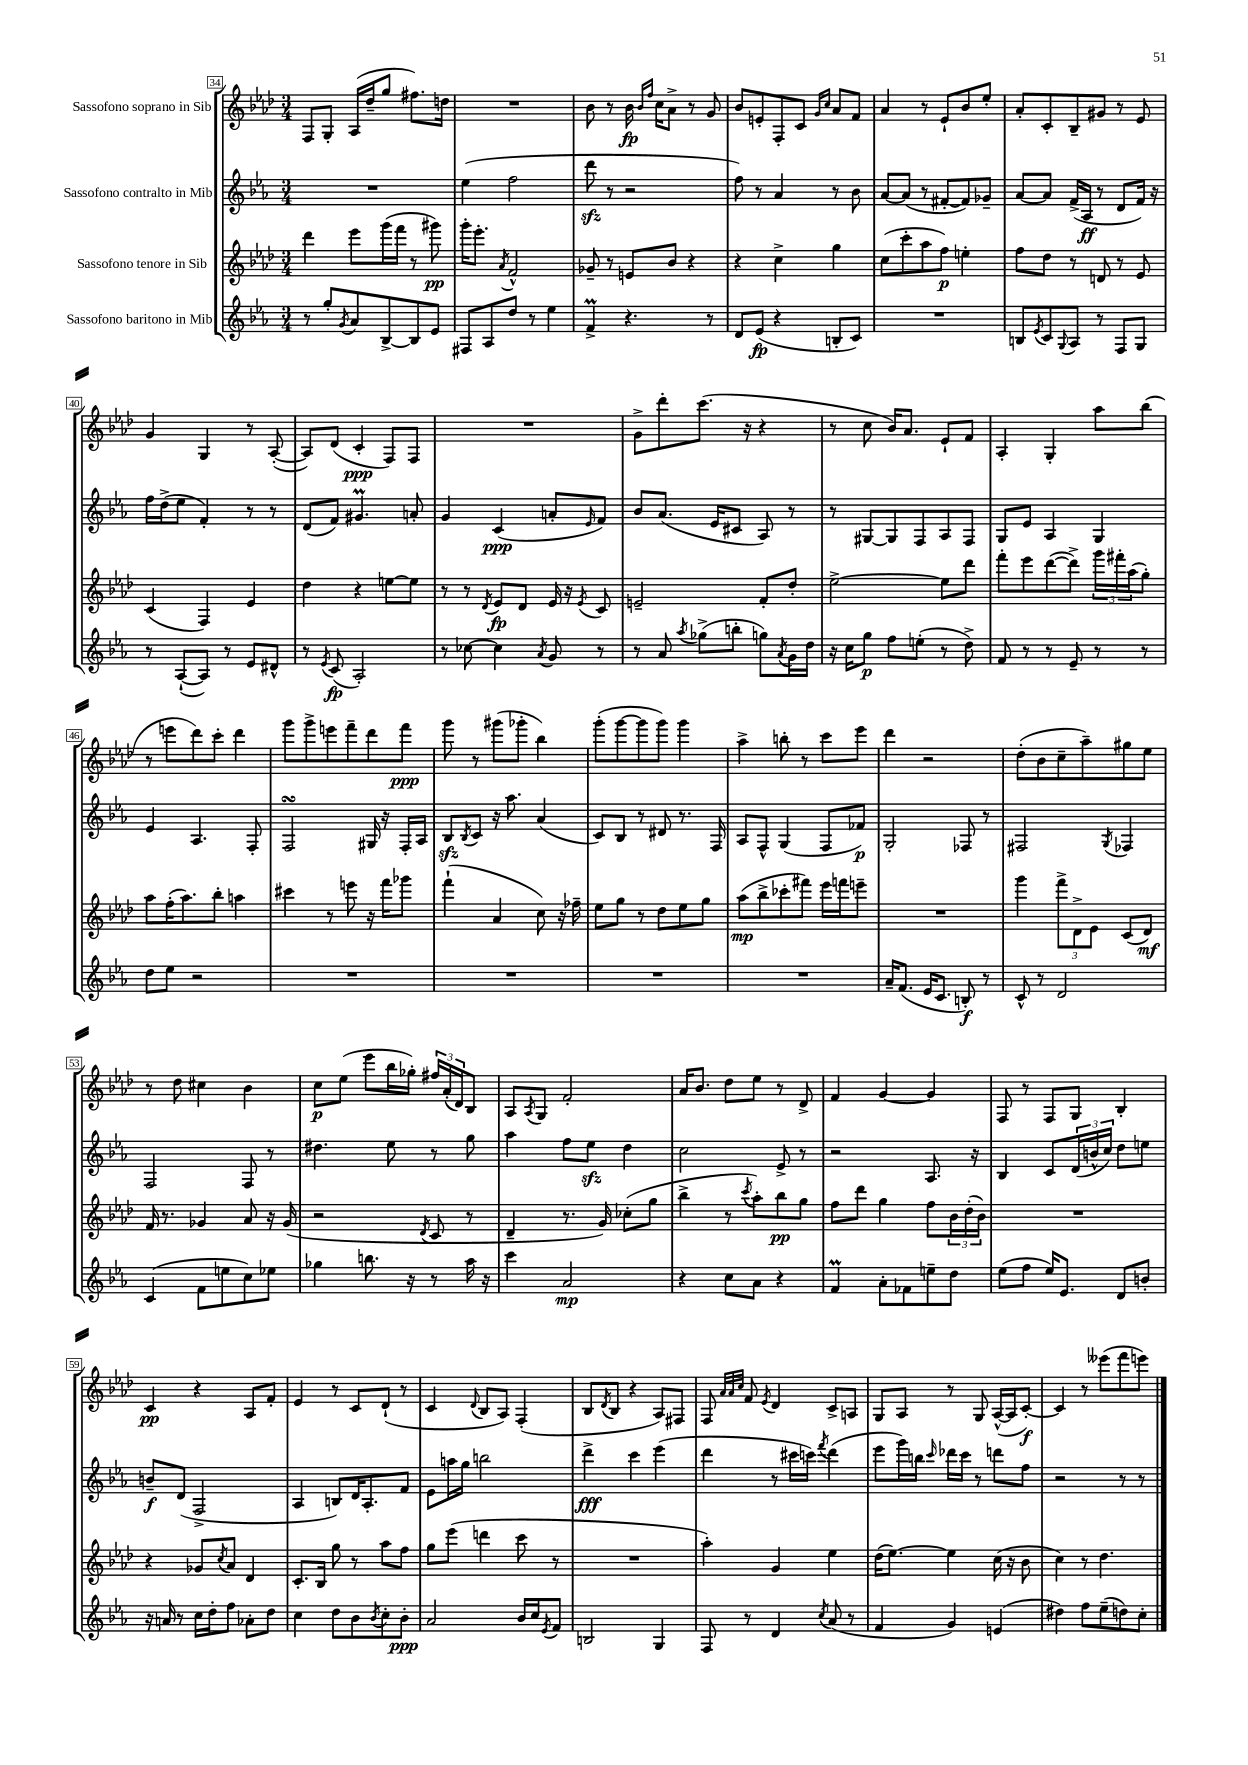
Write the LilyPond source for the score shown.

<<
\new StaffGroup <<
\new Staff = "s0" \with { instrumentName = "Sassofono soprano in Sib" } {
    \clef treble \key aes \major \numericTimeSignature \time 3/4
    f8 g8-. aes16( des''16-- g''8 fis''8.) d''16 |
    R2. |
    bes'8 r8 bes'16\fp \grace { bes'16 f''16 } c''16 aes'8-> r8 g'8 |
    bes'8 e'8-. f8-. c'8 \grace { g'16 c''16 } aes'8 f'8 |
    aes'4 r8 ees'8-! bes'8 ees''8-. |
    aes'8-. c'8-. bes8-- gis'8 r8 ees'8 |
    g'4 g4 r8 aes8~-.( |
    aes8) des'8( c'4-.\ppp f8) f8 |
    R2. |
    g'8-> des'''8-. c'''8.( r16 r4 |
    r8 c''8 bes'16) aes'8. ees'8-! f'8 |
    aes4-. g4-. aes''8 bes''8( |
    r8 e'''8 des'''8) c'''8-. des'''4 |
    g'''8 g'''8-> e'''8 f'''8-- des'''8 f'''8\ppp |
    g'''8 r8 gis'''8( ges'''8-. bes''4) |
    g'''8-.( g'''8~ g'''8 g'''8) g'''4 |
    aes''4-> b''8-. r8 c'''8 ees'''8 |
    des'''4 r2 |
    des''8-.( bes'8 c''8-- aes''8--) gis''8 ees''8 |
    r8 des''8 cis''4 bes'4 |
    c''8\p ees''8( ees'''8 bes''16 ges''16-.) \tuplet 3/2 { fis''16 aes'16-.( des'16) } bes8 |
    aes8 \acciaccatura { aes8 } g8 f'2-. |
    aes'16 bes'8. des''8 ees''8 r8 des'8-> |
    f'4 g'4~ g'4 |
    f8 r8 f8 g8 bes4-. |
    c'4\pp r4 aes8 f'8-. |
    ees'4 r8 c'8 des'8-!( r8 |
    c'4 \appoggiatura { des'8 } bes8 aes8) f4-.( |
    bes8 \acciaccatura { des'8 } bes8 r4 aes8) fis8 |
    f8 \grace { aes'32 aes'32 c''32 } f'8 \acciaccatura { ees'8 } des'4 c'8-> a8 |
    g8 aes8 r8 g8 aes16~-^( aes16 c'8~-.\f) |
    c'4 r8 eeses'''8( f'''8 e'''8) \bar "|." |
}
\new Staff = "s1" \with { instrumentName = "Sassofono contralto in Mib" } {
    \clef treble \key ees \major \numericTimeSignature \time 3/4
    R2. |
    ees''4( f''2 |
    d'''8\sfz r8 r2 |
    f''8) r8 aes'4 r8 bes'8 |
    aes'8~ aes'8( r8 fis'8~-. fis'8) ges'8-- |
    aes'8~ aes'8 f'16->( aes16\ff r8 d'8 f'16) r16 |
    f''16 d''16->( ees''8 f'4-.) r8 r8 |
    d'8( f'8) gis'4.\prall a'8-. |
    g'4 c'4\ppp( a'8-. \grace { ees'16 } f'8) |
    bes'8 aes'8.( ees'16 cis'8 aes8) r8 |
    r8 gis8~ gis8 f8 aes8 f8 |
    g8 ees'8 aes4 g4 |
    ees'4 aes4. f8-. |
    f2\turn gis16 r16 f16-. aes16 |
    bes8\sfz \acciaccatura { bes8 } c'8 r16 aes''8. aes'4( |
    c'8) bes8 r8 dis'8 r8. f16 |
    aes8 f8-^ g4( f8 fes'8\p) |
    g2-. fes8 r8 |
    fis2 \acciaccatura { g8 } fes4 |
    f2 f8 r8 |
    dis''4. ees''8 r8 g''8 |
    aes''4 f''8 ees''8\sfz d''4 |
    c''2 ees'8-> r8 |
    r2 aes8. r16 |
    bes4 c'8 \tuplet 3/2 { d'16( b'16-^ c''16) } d''8 e''8 |
    b'8--\f d'8( f2-> |
    aes4 b8) d'16 aes8.-. f'8 |
    ees'8 a''16 g''16 b''2 |
    d'''4->\fff c'''4 ees'''4( |
    d'''4 r8 cis'''16 c'''16) \acciaccatura { f'''8 } d'''4( |
    ees'''8 g'''16) b''16 \grace { c'''16 } des'''16 c'''16 r8 d'''8 f''8 |
    r2 r8 r8 \bar "|." |
}
\new Staff = "s2" \with { instrumentName = "Sassofono tenore in Sib" } {
    \clef treble \key aes \major \numericTimeSignature \time 3/4
    des'''4 ees'''8 g'''16( f'''16 r8 gis'''8\pp) |
    g'''16-. ees'''8.-. \acciaccatura { aes'8 } f'2-^ |
    ges'8-- r8 e'8 bes'8 r4 |
    r4 c''4-> g''4 |
    c''8( c'''8-. aes''8 f''8\p) e''4-. |
    f''8 des''8 r8 d'8 r8 ees'8 |
    c'4( f4) ees'4 |
    des''4 r4 e''8~ e''8 |
    r8 r8 \acciaccatura { des'8 } ees'8\fp des'8 ees'16 r16 \acciaccatura { ees'8 } c'8 |
    e'2-- f'8-. des''8-. |
    ees''2~-> ees''8 des'''8 |
    f'''8-. ees'''8 des'''8~( des'''8->) \tuplet 3/2 { g'''16 fis'''16-. aes''16( } g''8-.) |
    aes''8 f''16-.( aes''8.) bes''8-. a''4 |
    cis'''4 r8 e'''8 r16 f'''16 ges'''8 |
    f'''4-!( aes'4 c''8) r16 fes''16-- |
    ees''8 g''8 r8 des''8 ees''8 g''8 |
    aes''8\mp( bes''8-> ces'''8-. fis'''8) ees'''16 f'''16 e'''8-- |
    R2. |
    g'''4 \tuplet 3/2 { f'''8-> des'8-> ees'8 } c'8( des'8\mf) |
    f'16 r8. ges'4 aes'8 r16 ges'16( |
    r2 \acciaccatura { des'8 } c'8 r8 |
    des'4-- r8. g'16) ces''8-.( g''8 |
    bes''4-> r8 \acciaccatura { c'''8 } aes''8-.) bes''8\pp g''8 |
    f''8 des'''8 g''4 f''8 \tuplet 3/2 { bes'16 des''16-.( bes'16) } |
    R2. |
    r4 ges'8 \acciaccatura { c''8 } aes'8 des'4 |
    c'8.-. bes16 g''8 r8 aes''8 f''8 |
    g''8 ees'''8( d'''4 c'''8 r8 |
    R2. |
    aes''4-.) g'4 ees''4 |
    des''16( ees''8.~) ees''4 c''16( r16 bes'8 |
    c''4) r8 des''4. \bar "|." |
}
\new Staff = "s3" \with { instrumentName = "Sassofono baritono in Mib" } {
    \clef treble \key ees \major \numericTimeSignature \time 3/4
    r8 g''8-. \acciaccatura { g'8 } aes'8 bes8~-> bes8 ees'8 |
    fis8 aes8 d''8 r8 ees''4 |
    f'4->\prall r4. r8 |
    d'8 ees'8\fp( r4 b8-. c'8) |
    R2. |
    b8 \acciaccatura { ees'8 } c'8 \appoggiatura { g8 } aes8 r8 f8 g8 |
    r8 aes8~-!( aes8) r8 ees'8 dis'8-^ |
    r8 \acciaccatura { ees'8 } c'8\fp( aes2-.) |
    r8 ces''8~ ces''4 \acciaccatura { aes'8 } g'8 r8 |
    r8 aes'8 \acciaccatura { aes''8 } ges''8->( b''8-. g''8) \acciaccatura { aes'8 } g'16 d''16 |
    r16 c''16 g''8\p f''8 e''8-.( r8 d''8->) |
    f'8 r8 r8 ees'8-- r8 r8 |
    d''8 ees''8 r2 |
    R2. |
    R2. |
    R2. |
    R2. |
    aes'16-- f'8.( ees'16 c'8. b8-.\f) r8 |
    c'8-^ r8 d'2 |
    c'4( f'8 e''8 c''8) ees''8 |
    ges''4 b''8. r16 r8 aes''16 r16 |
    c'''4 aes'2\mp |
    r4 c''8 aes'8 r4 |
    f'4\prall aes'8-. fes'8 e''8-- d''8 |
    ees''8( f''8 ees''16) ees'8. d'8 b'8-. |
    r16 a'16 r8 c''16 d''16-. f''8 aes'8-. d''8 |
    c''4 d''8 bes'8 \acciaccatura { bes'8 } c''8-. bes'8-.\ppp |
    aes'2 bes'16 c''16 \acciaccatura { ees'8 } f'8 |
    b2 g4 |
    f8 r8 d'4 \acciaccatura { c''8 } aes'8( r8 |
    f'4 g'4) e'4( |
    dis''4) f''8 ees''8--( d''8) c''8-. \bar "|." |
}
>>
>>
\layout { \context { \Score currentBarNumber = #34 \override BarNumber.stencil = #(make-stencil-boxer 0.1 0.3 ly:text-interface::print) } }
